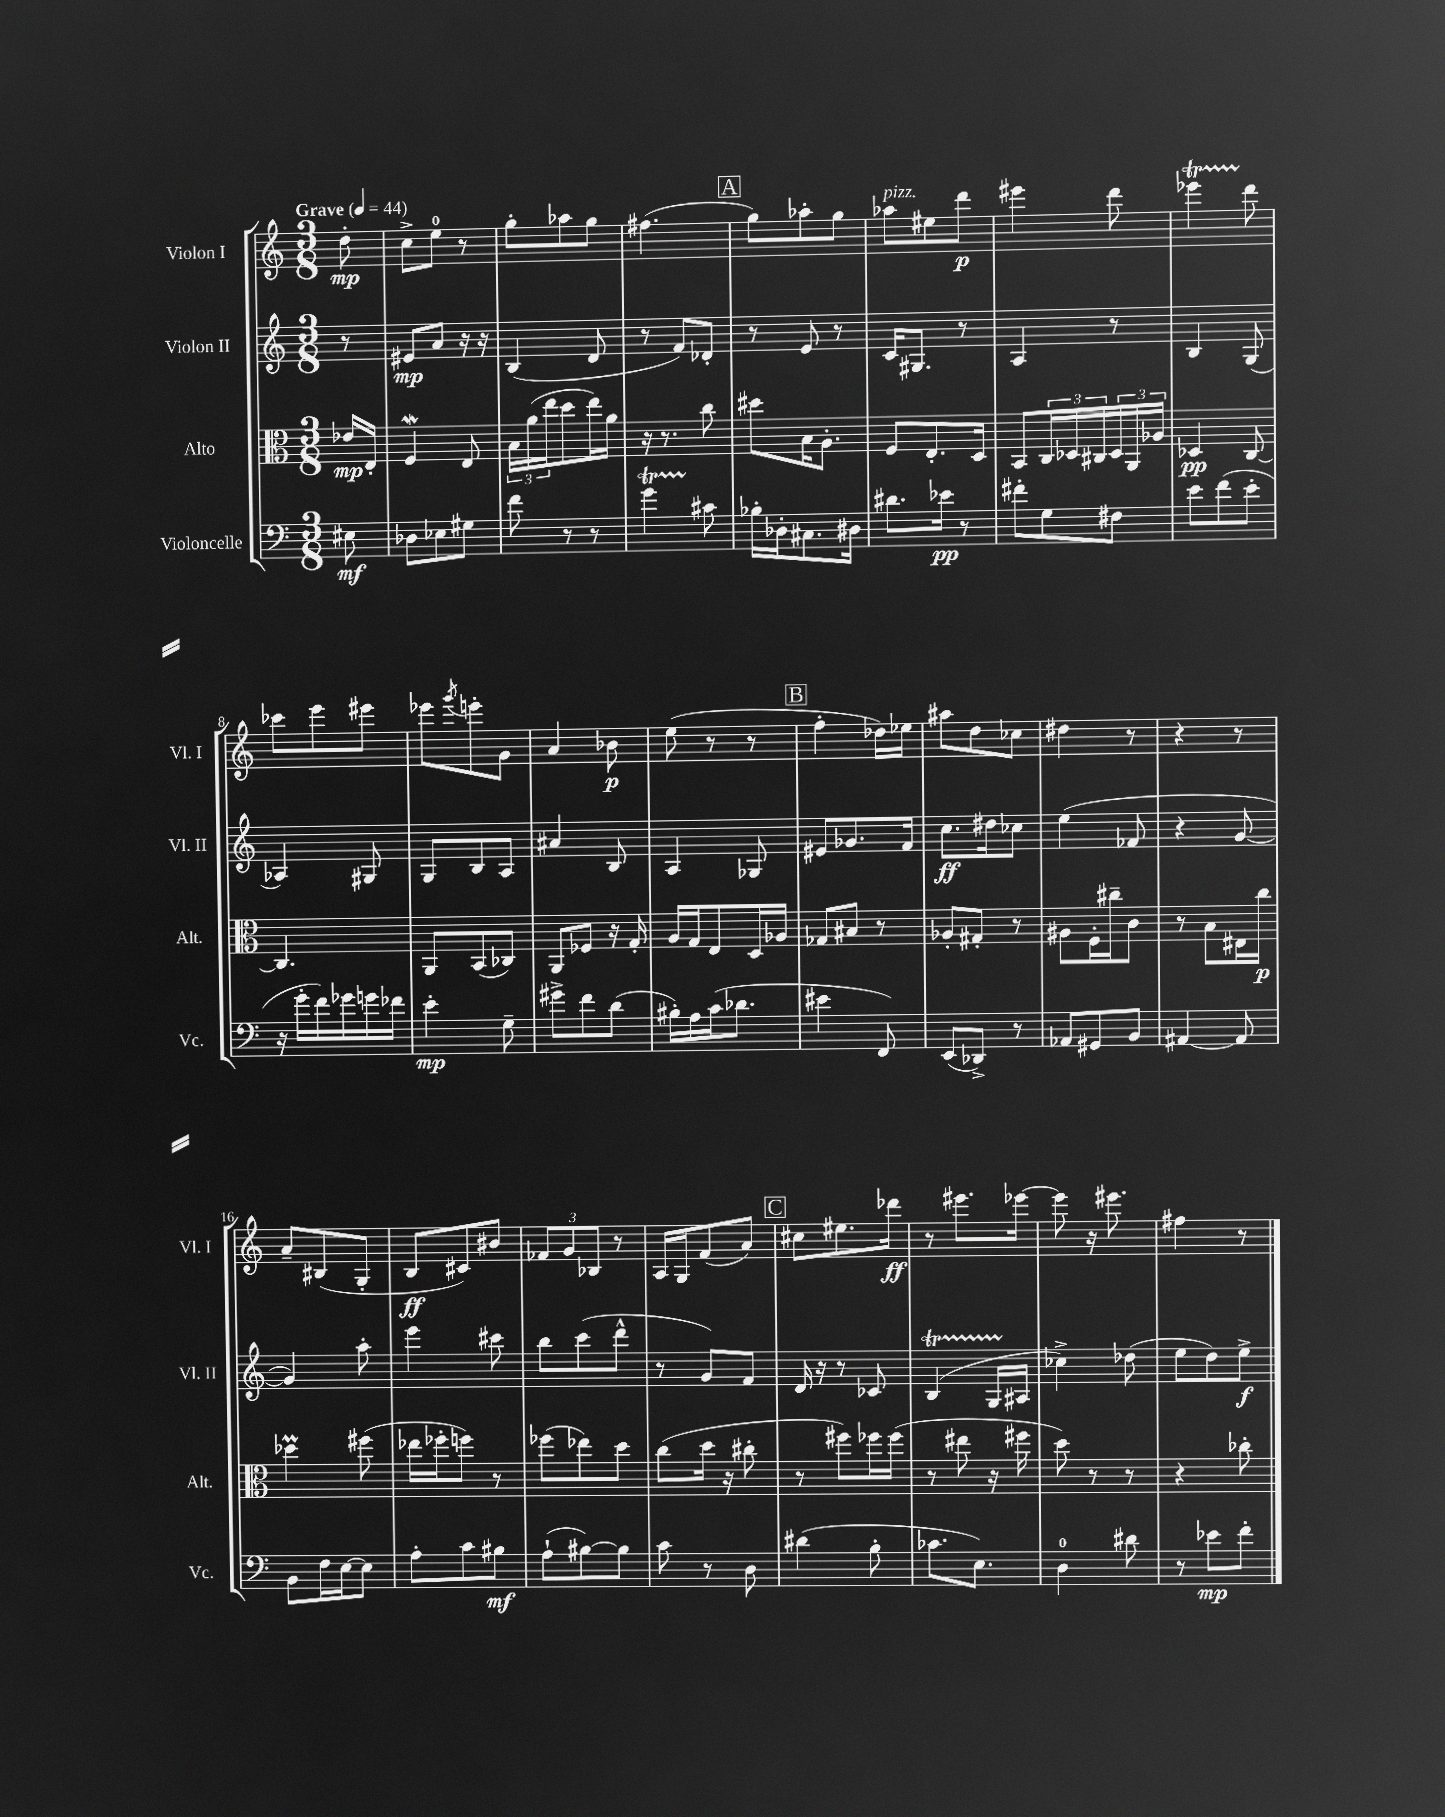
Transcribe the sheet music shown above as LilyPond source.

<<
\new StaffGroup <<
\new Staff = "s0" \with { instrumentName = "Violon I" shortInstrumentName = "Vl. I" } {
    \clef treble \key c \major \numericTimeSignature \time 3/8 \partial 8 \tempo "Grave" 4 = 44
    d''8-.\mp |
    c''8-> e''8-0 r8 |
    g''8-. aes''8 g''8 |
    fis''4.( |
    \mark \markup { \box "A" } g''8) aes''8-. g''8 |
    aes''8^\markup { \italic "pizz." } eis''8 d'''8\p |
    eis'''4 d'''8 |
    ees'''4\startTrillSpan d'''8\stopTrillSpan |
    ces'''8 e'''8 eis'''8 |
    ees'''8 \acciaccatura { g'''8 } e'''8-. g'8 |
    a'4 bes'8\p |
    e''8( r8 r8 |
    \mark \markup { \box "B" } f''4-. des''16) ees''16 |
    ais''8 d''8 ces''8 |
    dis''4 r8 |
    r4 r8 |
    a'8-- bis8( g8-. |
    b8\ff cis'8) bis'8 |
    \tuplet 3/2 { fes'8 g'8 bes8 } r8 |
    a16 g16 f'8( a'8) |
    \mark \markup { \box "C" } cis''8 eis''8. des'''16\ff |
    r8 eis'''8. ees'''16~ |
    ees'''8 r16 eis'''8. |
    fis''4 r8 \bar "|." |
}
\new Staff = "s1" \with { instrumentName = "Violon II" shortInstrumentName = "Vl. II" } {
    \clef treble \key c \major \numericTimeSignature \time 3/8 \partial 8
    r8 |
    eis'8\mp a'8 r16 r16 |
    b4( d'8 |
    r8 f'8) des'8-. |
    \mark \markup { \box "A" } r8 e'8 r8 |
    c'16 gis8. r8 |
    a4 r8 |
    b4 g8( |
    aes4) gis8 |
    g8 b8 a8 |
    ais'4 b8 |
    a4 ges8 |
    \mark \markup { \box "B" } eis'8 ges'8. f'16 |
    c''8.\ff dis''16 ces''8 |
    e''4( fes'8 |
    r4 g'8~ |
    g'4) a''8-. |
    e'''4 cis'''8 |
    b''8 c'''8( d'''8-^ |
    r8 g'8) f'8 |
    \mark \markup { \box "C" } d'16 r16 r8 ces'8 |
    b4\startTrillSpan( g16 ais16\stopTrillSpan |
    ces''4->) des''8( |
    e''8 d''8) e''8->\f \bar "|." |
}
\new Staff = "s2" \with { instrumentName = "Alto" shortInstrumentName = "Alt." } {
    \clef alto \key c \major \numericTimeSignature \time 3/8 \partial 8
    ees'16\mp e16-. |
    f4\mordent e8 |
    \tuplet 3/2 { b16 a'16( e''16 } d''8 e''16) a'16 |
    r16 r8. c''8 |
    \mark \markup { \box "A" } dis''8 b16 a8.-. |
    f8 e8.-. d16 |
    b,8 \tuplet 3/2 { c16 des16 cis16 } \tuplet 3/2 { des16 a,16 aes16 } |
    des4\pp c8~ |
    c4. |
    a,8 b,8( ces8) |
    a,8 fes8 r16 g16-. |
    a16 g16 e8 d16 aes16 |
    \mark \markup { \box "B" } ges8 bis8 r8 |
    aes8-. gis8-. r8 |
    ais8 f16-. cis''16-- c'8 |
    r8 b8 eis16 c''16\p |
    des''4\prall fis''8( |
    ees''16 fes''16-. f''8) r8 |
    fes''8( ees''8) d''8 |
    c''8( d''16 r16 cis''8-. |
    \mark \markup { \box "C" } r8 fis''8) fes''16 fes''16( |
    r8 eis''8 r16 fis''16 |
    d''8) r8 r8 |
    r4 ces''8-. \bar "|." |
}
\new Staff = "s3" \with { instrumentName = "Violoncelle" shortInstrumentName = "Vc." } {
    \clef bass \key c \major \numericTimeSignature \time 3/8 \partial 8
    eis8\mf |
    des8 ees8 gis8 |
    f'8 r8 r8 |
    g'4\startTrillSpan cis'8\stopTrillSpan |
    \mark \markup { \box "A" } bes16-. des16-. cis8. dis16 |
    dis'8. ees'16\pp r8 |
    fis'8-. g8 fis8 |
    e'8 f'8( e'8-. |
    r16 g'16-. f'16) ges'16 g'16 fes'16 |
    e'4-.\mp g8-- |
    gis'8-> f'8 d'8( |
    bis16-.) a16 c'16( des'8. |
    \mark \markup { \box "B" } eis'4 f,8) |
    e,8( des,8->) r8 |
    aes,8 gis,8 b,8 |
    ais,4~ ais,8 |
    b,8 f16 e16~ e8 |
    a8-. c'8 bis8\mf |
    a8-!( bis8~) bis8 |
    c'8 r8 d8 |
    \mark \markup { \box "C" } dis'4( b8-. |
    ces'8. e8.) |
    d4-0 dis'8 |
    r8 ees'8\mp f'8-. \bar "|." |
}
>>
>>
